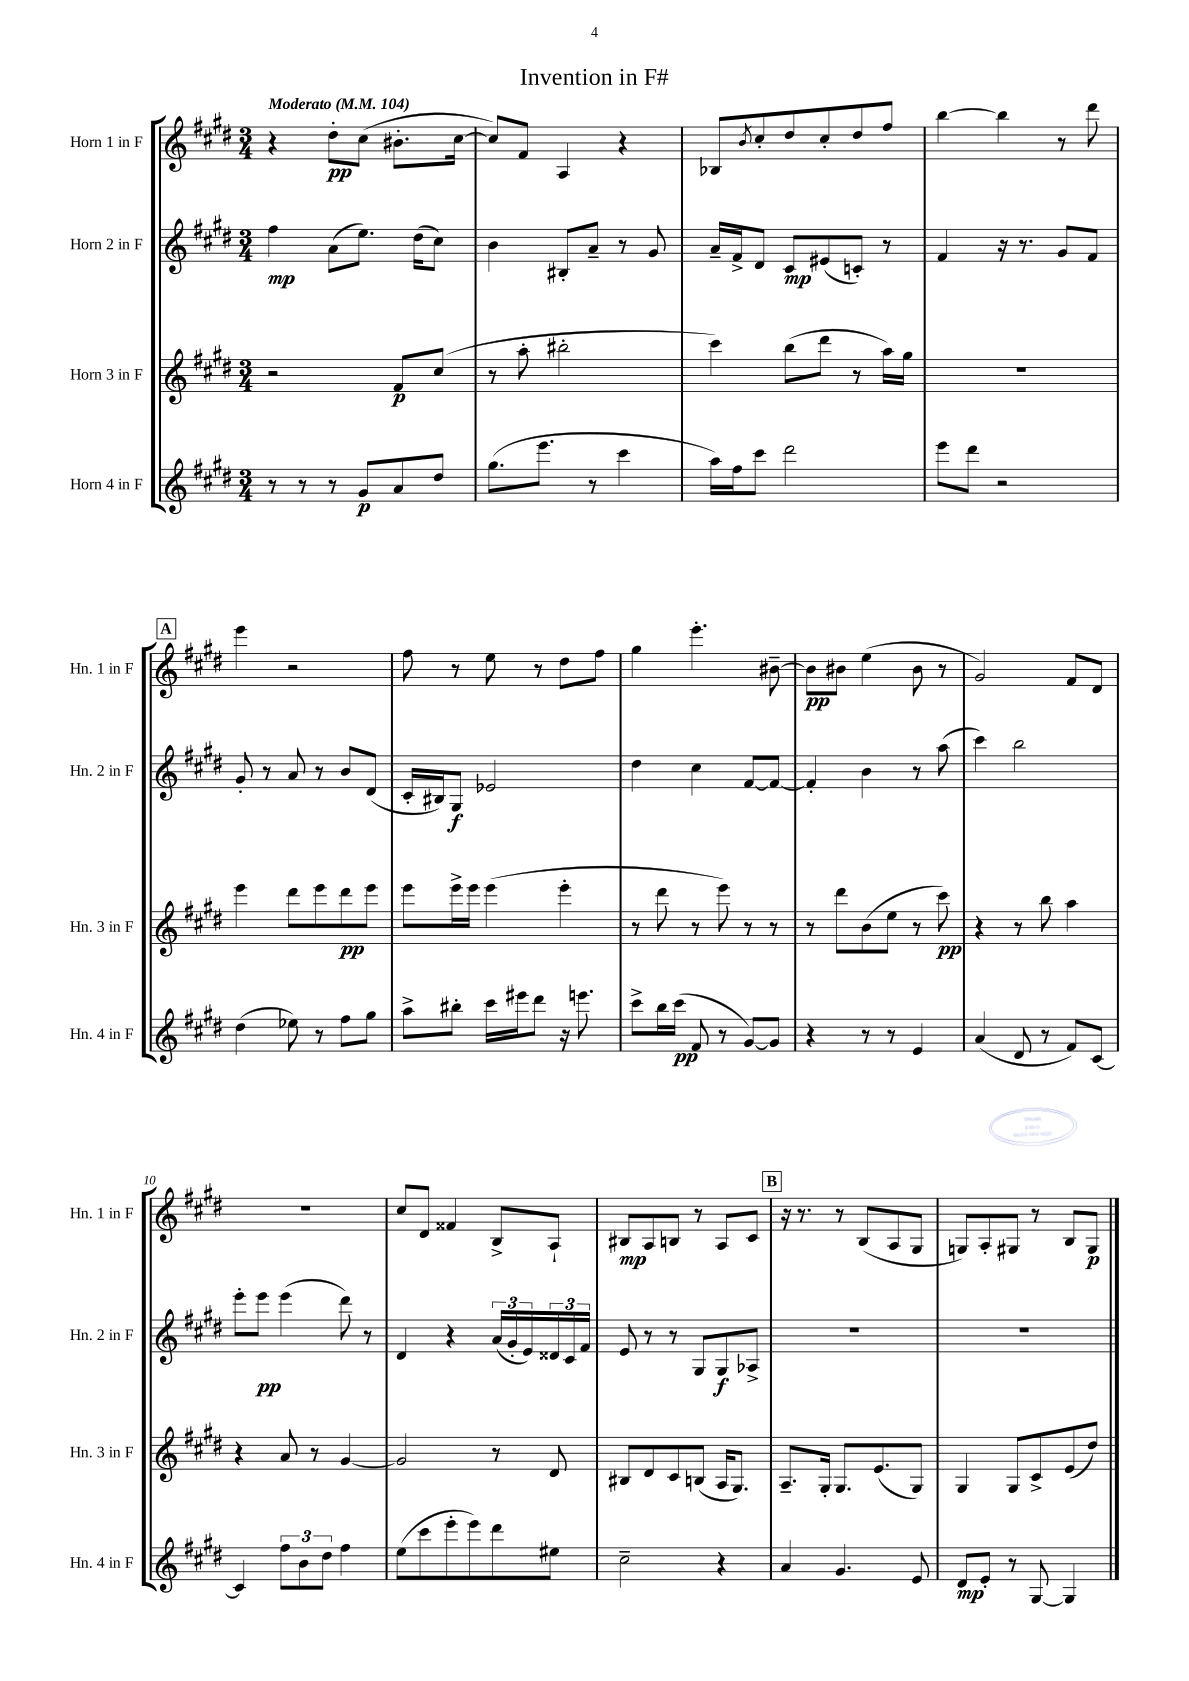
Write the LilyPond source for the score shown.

\header { title = "Invention in F#" }
<<
\new StaffGroup <<
\new Staff = "s0" \with { instrumentName = "Horn 1 in F" shortInstrumentName = "Hn. 1 in F" } {
    \clef treble \key e \major \numericTimeSignature \time 3/4 \tempo "Moderato" 4 = 104
    r4 dis''8-.\pp cis''8( bis'8.-. cis''16~ |
    cis''8) fis'8 a4 r4 |
    bes8 \acciaccatura { b'8 } cis''8-. dis''8 cis''8-. dis''8 fis''8 |
    b''4~ b''4 r8 dis'''8 |
    \mark \markup { \box "A" } e'''4 r2 |
    fis''8 r8 e''8 r8 dis''8 fis''8 |
    gis''4 e'''4.-. bis'8~-- |
    bis'8\pp bis'8 e''4( bis'8 r8 |
    gis'2) fis'8 dis'8 |
    R2. |
    cis''8 dis'8 fisis'4 b8-> a8-! |
    bis8\mp a8 b8 r8 a8 cis'8 |
    \mark \markup { \box "B" } r16 r8. r8 b8( a8 gis8 |
    g8) a8-. gis8 r8 b8 gis8\p \bar "|." |
}
\new Staff = "s1" \with { instrumentName = "Horn 2 in F" shortInstrumentName = "Hn. 2 in F" } {
    \clef treble \key e \major \numericTimeSignature \time 3/4
    fis''4\mp a'8( e''8.) dis''16( cis''8) |
    b'4 bis8-. a'8-- r8 gis'8 |
    a'16-- fis'16-> dis'8 cis'8\mp eis'8( c'8-.) r8 |
    fis'4 r16 r8. gis'8 fis'8 |
    \mark \markup { \box "A" } gis'8-. r8 a'8 r8 b'8 dis'8( |
    cis'16-. bis16) gis8\f ees'2 |
    dis''4 cis''4 fis'8~ fis'8~ |
    fis'4-. b'4 r8 a''8( |
    cis'''4) b''2 |
    e'''8-. e'''8\pp e'''4( dis'''8) r8 |
    dis'4 r4 \tuplet 3/2 { a'16( gis'16-. e'16) } \tuplet 3/2 { disis'16 cis'16 fis'16 } |
    e'8 r8 r8 gis8 gis8\f aes8-> |
    \mark \markup { \box "B" } R2. |
    R2. \bar "|." |
}
\new Staff = "s2" \with { instrumentName = "Horn 3 in F" shortInstrumentName = "Hn. 3 in F" } {
    \clef treble \key e \major \numericTimeSignature \time 3/4
    r2 fis'8\p cis''8( |
    r8 a''8-. bis''2-. |
    cis'''4) b''8( dis'''8 r8 a''16) gis''16 |
    R2. |
    \mark \markup { \box "A" } e'''4 dis'''8 e'''8 dis'''8\pp e'''8 |
    e'''8 e'''16-> e'''16 e'''4( e'''4-. |
    r8 dis'''8 r8 e'''8) r8 r8 |
    r8 dis'''8 b'8( e''8 r8 cis'''8\pp) |
    r4 r8 b''8 a''4 |
    r4 a'8 r8 gis'4~ |
    gis'2 r8 dis'8 |
    bis8 dis'8 cis'8 b8( a16 gis8.) |
    \mark \markup { \box "B" } a8.-- gis16-. gis8. e'8.( gis8) |
    gis4 gis8 cis'8-> e'8( dis''8) \bar "|." |
}
\new Staff = "s3" \with { instrumentName = "Horn 4 in F" shortInstrumentName = "Hn. 4 in F" } {
    \clef treble \key e \major \numericTimeSignature \time 3/4
    r8 r8 r8 gis'8\p a'8 dis''8 |
    gis''8.( e'''8. r8 cis'''4 |
    a''16) fis''16 cis'''8 dis'''2 |
    e'''8 dis'''8 r2 |
    \mark \markup { \box "A" } dis''4( ees''8) r8 fis''8 gis''8 |
    a''8-> bis''8-. cis'''16 eis'''16 dis'''8 r16 e'''8. |
    cis'''8-> b''16 cis'''16\pp( fis'8 r8 gis'8~) gis'8 |
    r4 r8 r8 e'4 |
    a'4( dis'8 r8 fis'8) cis'8~ |
    cis'4 \tuplet 3/2 { fis''8 b'8 dis''8 } fis''4 |
    e''8( cis'''8 e'''8-. e'''8) dis'''8 eis''8 |
    cis''2-- r4 |
    \mark \markup { \box "B" } a'4 gis'4. e'8 |
    dis'8\mp e'8-. r8 gis8~ gis4 \bar "|." |
}
>>
>>
